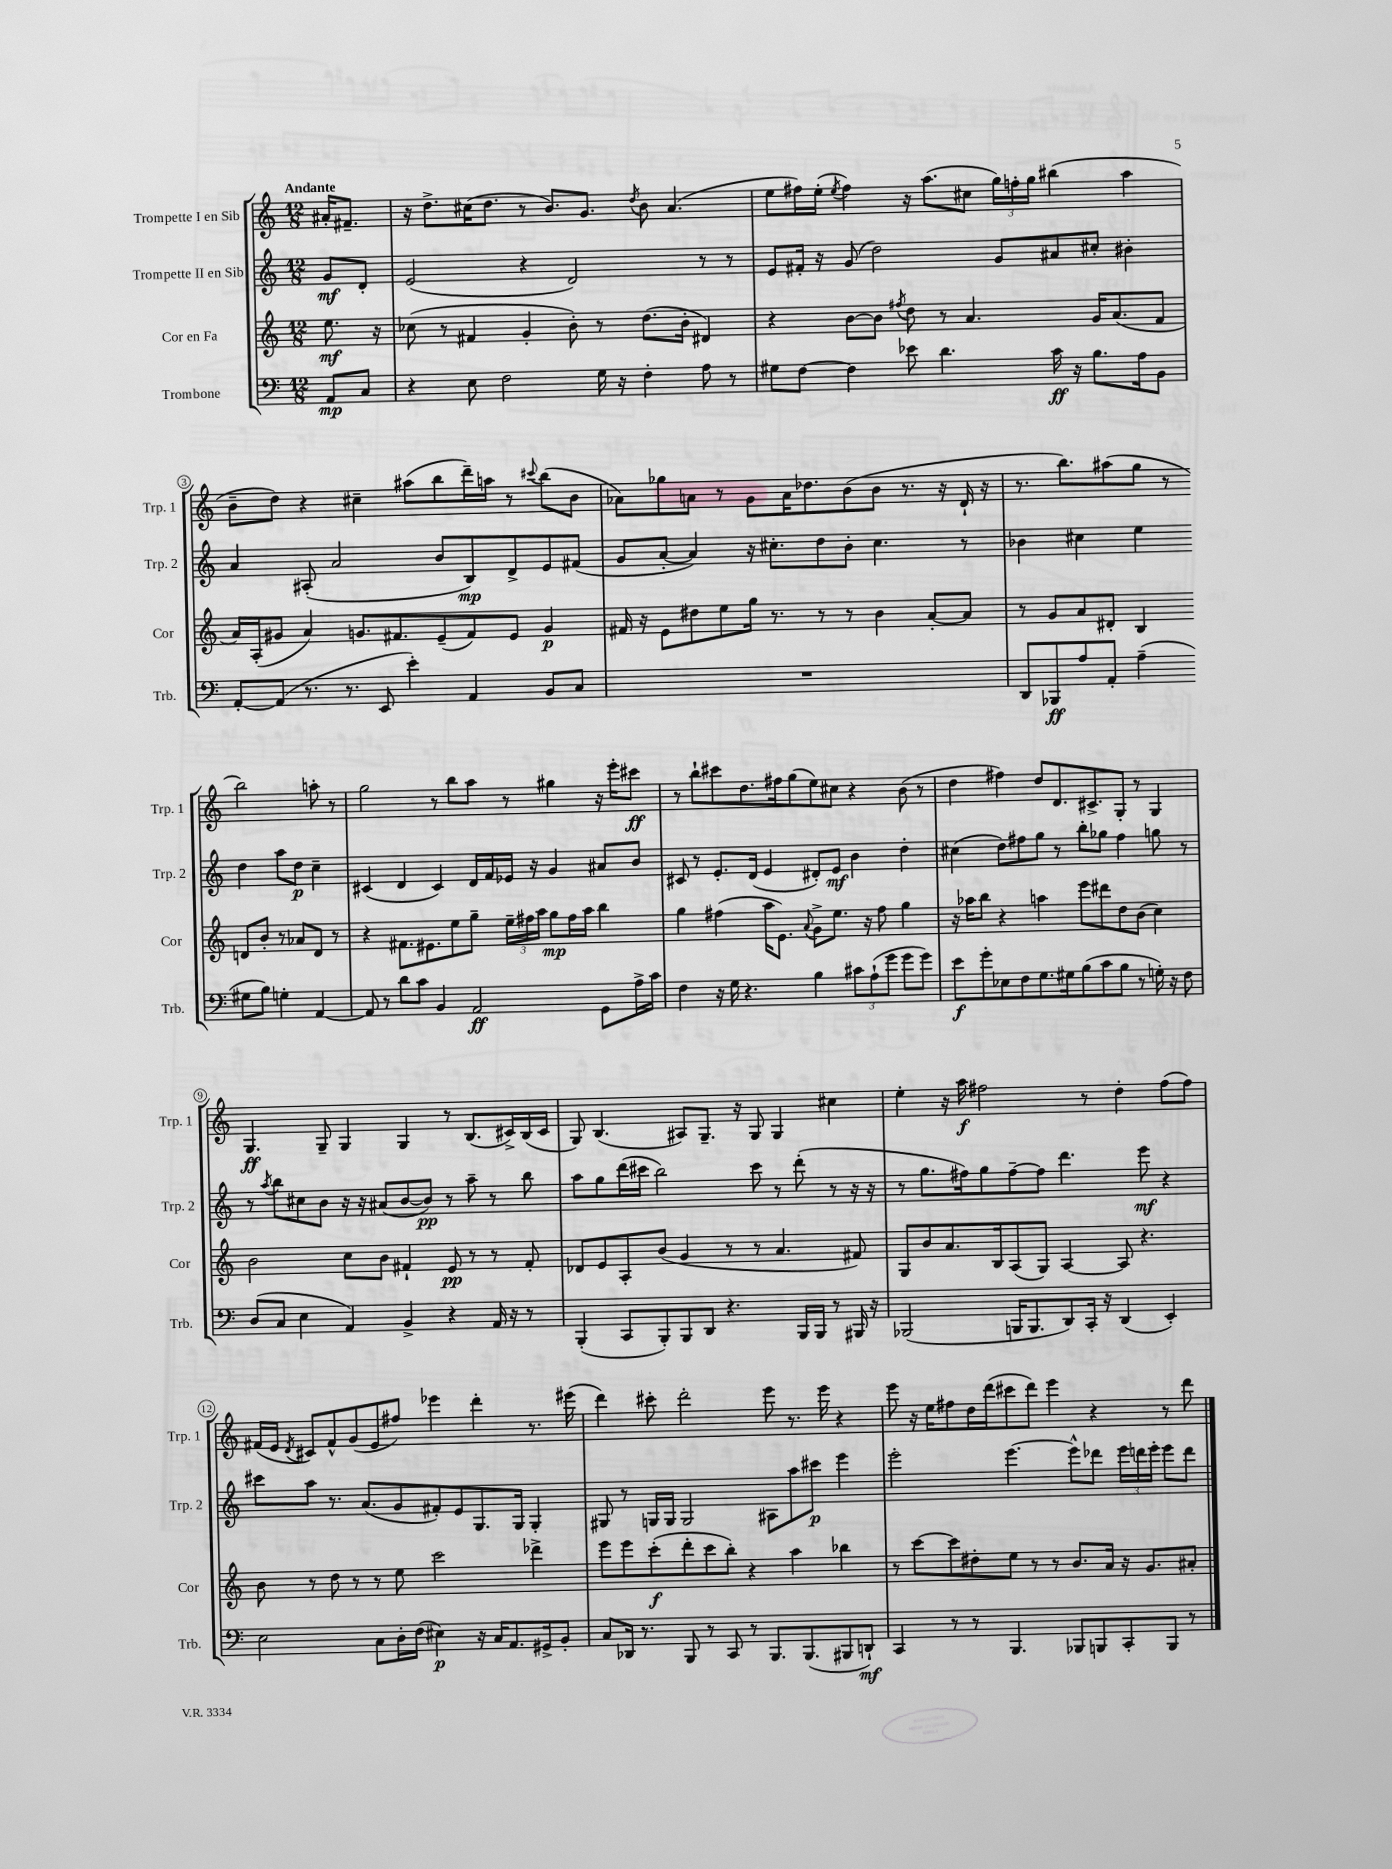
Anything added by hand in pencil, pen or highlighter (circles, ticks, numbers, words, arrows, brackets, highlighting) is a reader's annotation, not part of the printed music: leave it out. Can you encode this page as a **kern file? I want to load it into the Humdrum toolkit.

**kern	**dynam	**kern	**dynam	**kern	**dynam	**kern	**dynam
*part4	*part4	*part3	*part3	*part2	*part2	*part1	*part1
*staff4	*staff4	*staff3	*staff3	*staff2	*staff2	*staff1	*staff1
*I"Trombone	*	*I"Cor en Fa	*	*I"Trompette II en Sib	*	*I"Trompette I en Sib	*
*I'Trb.	*	*I'Cor	*	*I'Trp. 2	*	*I'Trp. 1	*
*clefF4	*	*clefG2	*	*clefG2	*	*clefG2	*
*k[]	*	*k[]	*	*k[]	*	*k[]	*
*M12/8	*	*M12/8	*	*M12/8	*	*M12/8	*
=	=	=	=	=	=	=	=
!	!	!	!	!	!	!LO:TX:a:B:t=Andante	!
8AA/L	mp	8.ee\	mf	8g/L	mf	16a#X'/KL	.
.	.	.	.	.	.	8.f#X~/J	.
8C/J	.	.	.	8d'/J	.	.	.
.	.	16r	.	.	.	.	.
=1	=1	=1	=1	=1	=1	=1	=1
4r	.	(8cc-X\	.	(2e/	.	16r	.
.	.	.	.	.	.	8.dd^\L	.
.	.	8r	.	.	.	.	.
8E\	.	4f#X/	.	.	.	(16cc#X\K	.
.	.	.	.	.	.	8.dd\J	.
2F\	.	.	.	.	.	.	.
.	.	4g'/	.	4r	.	8r	.
.	.	.	.	.	.	8.b/L)	.
.	.	8b'\)	.	2d/)	.	.	.
.	.	.	.	.	.	8.g/J	.
16G\	.	8r	.	.	.	.	.
16r	.	.	.	.	.	.	.
.	.	.	.	.	.	8qdd/	.
4F'\	.	(8.dd\L	.	.	.	8b\	.
.	.	.	.	.	.	(4.a/	.
.	.	16b'\Jk	.	.	.	.	.
8A\	.	4d#X/)	.	8r	.	.	.
8r	.	.	.	8r	.	.	.
=2	=2	=2	=2	=2	=2	=2	=2
8G#X\L	.	4r	.	8e/L	.	8ee\L	.
[8F\J	.	.	.	16f#X'/Jk	.	16ff#X\L)	.
.	.	.	.	16r	.	(16ee'\JJ	.
.	.	.	.	.	.	8qee/	.
4F\]	.	[8b\L	.	(8g/	.	4ff#\)	.
.	.	8b\J]	.	2dd\)	.	.	.
.	.	8qff#X/	.	.	.	.	.
8e-X\	.	8dd\	.	.	.	16r	.
.	.	.	.	.	.	(8.aa\L	.
4.d\	.	8r	.	.	.	.	.
.	.	4.a/	.	.	.	8cc#X\J	.
.	.	.	.	8g/L	.	24gg\LL)	.
.	.	.	.	.	.	24ffn'\	.
.	.	.	.	.	.	24gg\JJ	.
16c\	ff	.	.	8a#X/	.	(4bb#X\	.
16r	.	.	.	.	.	.	.
8.B\L	.	16g/KL	.	8cc#X'/J	.	.	.
.	.	(8.a/	.	.	.	.	.
.	.	.	.	4b#X'\	.	4aa\	.
16A\k	.	.	.	.	.	.	.
8BB\J	.	8f/J	.	.	.	.	.
!!LO:LB:g=z
=3	=3	=3	=3	=3	=3	=3	=3
[8AA'/L	.	16a/LL)	.	4a/	.	8b~\L	.
.	.	(16A'/J	.	.	.	.	.
(8AA/J]	.	8g#X/J	.	.	.	8dd\J)	.
8.r	.	4a/)	.	(8A#X'/	.	4r	.
.	.	.	.	2a/	.	.	.
8.r	.	.	.	.	.	.	.
.	.	8.gn/L	.	.	.	4cc#X~\	.
8EE/	.	.	.	.	.	.	.
.	.	8.f#X/	.	.	.	.	.
4e'\)	.	.	.	.	.	(8aa#X\L	.
.	.	(8e~/	.	8b/L	.	8bb\	.
4AA/	.	8f#/)	.	8B/)	mp	16ddd~\L)	.
.	.	.	.	.	.	16aan\JJ	.
.	.	8e/J	.	8d^/	.	8r	.
.	.	.	.	.	.	8qqccc#X/	.
8BB/L	.	4g/	p	8e/	.	(8bb\L	.
8C/J	.	.	.	(8f#X/J	.	8b\J	.
=4	=4	=4	=4	=4	=4	=4	=4
1.r	.	16f#X/	.	8g/L	.	8a-X\L)	.
.	.	16r	.	.	.	.	.
.	.	8e\L	.	[8a'/J	.	8gg-X\	.
.	.	8dd#X\	.	4a/])	.	8an\J	.
.	.	8ee\	.	.	.	8r	.
.	.	16gg\Jk	.	16r	.	8g\L	.
.	.	8.r	.	8.cc#X'\L	.	.	.
.	.	.	.	.	.	16a\K	.
.	.	.	.	.	.	8.dd-X\	.
.	.	8r	.	8dd\	.	.	.
.	.	8r	.	8b'\J	.	(8b\	.
.	.	4b\	.	4.cc#\	.	8b\J	.
.	.	.	.	.	.	8.r	.
.	.	[8a'/L	.	.	.	.	.
.	.	.	.	.	.	16r	.
.	.	8a/J]	.	8r	.	16d`/	.
.	.	.	.	.	.	16r	.
=5	=5	=5	=5	=5	=5	=5	=5
8DD/L	.	8r	.	4b-X\	.	8.r	.
8BBB-X/	ff	8g/L	.	.	.	.	.
.	.	.	.	.	.	8.bb\L)	.
8A/	.	8a/	.	4cc#X\	.	.	.
8AA'/J	.	8d#X'/J	.	.	.	(8aa#X\	.
(4A~\	.	4B/	.	4ee\	.	8gg\J	.
.	.	.	.	.	.	8r	.
8G#X\L	.	8dn/L	.	4dd\	.	2bb\)	.
8B\J)	.	8b'/J	.	.	.	.	.
4Gn'\	.	8r	.	8aa\L	.	.	.
.	.	8a-X/L	.	8dd\J	p	.	.
[4AA/	.	8d/J	.	4cc#~\	.	8aan'\	.
.	.	8r	.	.	.	8r	.
!!LO:LB:g=z
=6	=6	=6	=6	=6	=6	=6	=6
8AA/]	.	4r	.	(4c#X/	.	2gg\	.
8r	.	.	.	.	.	.	.
8d\L	.	8.f#X\L	.	4d/	.	.	.
8c\J	.	.	.	.	.	.	.
.	.	8.e#X\	.	.	.	.	.
4BB/	.	.	.	4c#/)	.	8r	.
.	.	8ee\	.	.	.	8bb\L	.
2AA/	ff	8gg~\J	.	16d/LL	.	8aa\J	.
.	.	.	.	16f/	.	.	.
.	.	24ee~\LL	.	16e-X/JJ	.	8r	.
.	.	24ff#X\	.	.	.	.	.
.	.	.	.	16r	.	.	.
.	.	24aa\JJ	.	.	.	.	.
.	.	8gg\L	mp	4g/	.	4gg#X\	.
.	.	16ff#\L	.	.	.	.	.
.	.	16aa\JJ	.	.	.	.	.
8GG\L	.	4bb\	.	8a#X/L	.	16r	.
.	.	.	.	.	.	16eee'\KL	.
16A^\L	.	.	.	8b/J	.	8ccc#X\J	ff
16c\JJ	.	.	.	.	.	.	.
=7	=7	=7	=7	=7	=7	=7	=7
4F\	.	4gg\	.	8c#X/	.	8r	.
.	.	.	.	8r	.	8bb`\L	.
16r	.	(4ff#X\	.	8.e'/L	.	8ccc#X\	.
16G\	.	.	.	.	.	.	.
4.r	.	.	.	.	.	8.dd\	.
.	.	.	.	(16d/Jk	.	.	.
.	.	16aa\KL	.	4e/	.	.	.
.	.	8.e\J)	.	.	.	16ff#X\k	.
.	.	.	.	.	.	(8gg\	.
.	.	8qqa/	.	.	.	.	.
4B\	.	8g^\L	.	8d#X'/L)	.	8ee\)	.
.	.	8.ee\J	.	8e/J	mf	8cc#X\J	.
12c#X\L	.	.	.	4b\	.	4r	.
.	.	16r	.	.	.	.	.
(12A`\	.	.	.	.	.	.	.
.	.	8ff#\	.	.	.	.	.
12g\J	.	.	.	.	.	.	.
8g\L	.	4gg\	.	4dd'\	.	(8b\	.
8g\J)	.	.	.	.	.	8r	.
=8	=8	=8	=8	=8	=8	=8	=8
8e\L	f	16r	.	(4cc#X\	.	4dd\	.
.	.	16aa-X\KL	.	.	.	.	.
8g'\	.	8bb\J	.	.	.	.	.
8E-X\	.	4r	.	8dd\L)	.	4ff#X\)	.
8F\	.	.	.	8ff#X\	.	.	.
8.G\	.	4aan\	.	8gg\J	.	8dd/L	.
.	.	.	.	8r	.	8.d/	.
16G#X\k	.	.	.	.	.	.	.
(8B\	.	8eee\L	.	8bb'\L	.	.	.
.	.	.	.	.	.	8.c#X^/	.
8c\	.	8ddd#X\	.	8gg-X\J	.	.	.
8B\J	.	8dd\	.	4ff#\	.	8G'/J	.
8r	.	(8b\J	.	.	.	8r	.
16Gn'\)	.	4cc\)	.	8ggn\	.	4G/	.
16r	.	.	.	.	.	.	.
8F\	.	.	.	8r	.	.	.
!!LO:LB:g=z
=9	=9	=9	=9	=9	=9	=9	=9
(8D/L	.	2b\	.	8r	.	4.G/	ff
.	.	.	.	8qaa/	.	.	.
8C/J	.	.	.	8bb\L	.	.	.
4E\	.	.	.	8cc#X\	.	.	.
.	.	.	.	8b\J	.	8G~/	.
4AA/)	.	8cc\L	.	16r	.	4G/	.
.	.	.	.	16r	.	.	.
.	.	8b\J	.	(8a#X/L	.	.	.
4BB^/	.	4f#X`/	.	[8b/	.	4G/	.
.	.	.	.	8b/J])	pp	.	.
4r	.	8e/	pp	8r	.	8r	.
.	.	8r	.	8aa~\	.	(8.B/L	.
16AA/	.	8r	.	8r	.	.	.
16r	.	.	.	.	.	16c#X^/L)	.
8r	.	8f#'/	.	8bb\	.	(16B/	.
.	.	.	.	.	.	16c#/JJ	.
=10	=10	=10	=10	=10	=10	=10	=10
(4BBB'/	.	8d-X/L	.	8aa\L	.	8G/)	.
.	.	8e/	.	8gg\	.	(4.B/	.
8CC/L	.	8A'/	.	(16ddd\L	.	.	.
.	.	.	.	16ccc#X\JJ	.	.	.
8BBB'/)	.	(8b/J	.	2bb\)	.	.	.
8BBB/	.	4g/	.	.	.	8A#X/L)	.
8DD/J	.	.	.	.	.	8.G~/J	.
4.r	.	8r	.	.	.	.	.
.	.	.	.	.	.	16r	.
.	.	8r	.	8ccc#\	.	8G/	.
.	.	4.a/	.	8r	.	4G/	.
16BBB/LL	.	.	.	(8ddd'\	.	.	.
16BBB/JJ	.	.	.	.	.	.	.
8r	.	.	.	8r	.	4cc#X\	.
16BBB#X/	.	8f#X/)	.	16r	.	.	.
16r	.	.	.	16r	.	.	.
=11	=11	=11	=11	=11	=11	=11	=11
(2BBB-X/	.	8G/L	.	8r	.	4ee'\	.
.	.	8b/	.	8.gg\L	.	.	.
.	.	8.a/	.	.	.	16r	.
.	.	.	.	16ff#X\k)	.	16aa\	f
.	.	.	.	8gg\	.	2ff#X\	.
.	.	16B/k	.	.	.	.	.
16BBBn/KL	.	(8A/	.	[8ff#~\	.	.	.
8.BBB/	.	.	.	.	.	.	.
.	.	8G/J)	.	8ff#\J]	.	.	.
8DD/)	.	[4A/	.	4.ddd\	.	.	.
16CC'/Jk	.	.	.	.	.	8r	.
16r	.	.	.	.	.	.	.
(4DD/	.	8A/]	.	.	.	4dd'\	.
.	.	4.r	.	8eee\	mf	.	.
4EE'/)	.	.	.	4r	.	(8ff#\L	.
.	.	.	.	.	.	8ff#\J)	.
!!LO:LB:g=z
=12	=12	=12	=12	=12	=12	=12	=12
2E\	.	8b\	.	8ccc#X\L	.	(16f#X/LL	.
.	.	.	.	.	.	16e/JJ	.
.	.	.	.	.	.	8qd/	.
.	.	8r	.	8aa\J	.	8c#X/L)	.
.	.	8dd\	.	8.r	.	8f#^^/	.
.	.	8r	.	.	.	(8g/	.
.	.	.	.	(8.a/L	.	.	.
8C\L	.	8r	.	.	.	8e/	.
16D'\L	.	8ee\	.	8g/	.	8ff#X/J)	.
(16F\JJ	.	.	.	.	.	.	.
4E#X\)	p	2ccc\	.	8f#X'/)	.	4eee-X\	.
.	.	.	.	8e/	.	.	.
16r	.	.	.	8.G/	.	4ddd'\	.
16C/KL	.	.	.	.	.	.	.
8.AA/	.	.	.	.	.	.	.
.	.	.	.	16G/Jk	.	.	.
.	.	4ddd-X^\	.	4G'/	.	8.r	.
16GG#X^/k	.	.	.	.	.	.	.
8BB'/J	.	.	.	.	.	.	.
.	.	.	.	.	.	(16eee#X\	.
=13	=13	=13	=13	=13	=13	=13	=13
8C/L	.	8eee\L	.	8G#X/	.	4ddd\)	.
16DD-X/Jk	.	8eee\	.	8r	.	.	.
8.r	.	.	.	.	.	.	.
.	.	(8ccc'\	f	16Gn/LL	.	8ccc#X'\	.
.	.	.	.	16G/JJ	.	.	.
8BBB/	.	8ddd'\	.	2G/	.	2ddd'\	.
8r	.	8ccc\	.	.	.	.	.
8CC/	.	8bb'\J)	.	.	.	.	.
8r	.	4r	.	.	.	.	.
8.BBB/L	.	.	.	8A#X\L	.	8eee\	.
.	.	4aa\	.	8aa\	.	8.r	.
(8.BBB/	.	.	.	.	.	.	.
.	.	.	.	8ccc#X\J	p	.	.
.	.	.	.	.	.	16eee\	.
8BBB#X/	.	4bb-X\	.	4eee\	.	4r	.
8DDn`/J)	mf	.	.	.	.	.	.
=14	=14	=14	=14	=14	=14	=14	=14
4CC/	.	8r	.	2eee'\	.	8eee\	.
.	.	[8ccc\L	.	.	.	16r	.
.	.	.	.	.	.	16ee\KL	.
8r	.	8ccc\]	.	.	.	8ff#X\	.
8r	.	8dd#X'\	.	.	.	16dd\L	.
.	.	.	.	.	.	(16ddd\J	.
4.BBB/	.	8ee\J	.	[4.eee\	.	8ccc#X\	.
.	.	8r	.	.	.	8ddd\J)	.
.	.	8r	.	.	.	4eee\	.
8BBB-X/L	.	8.b/L	.	8eee^^\L]	.	.	.
8BBBn/	.	.	.	8ddd-X\J	.	4r	.
.	.	16a/Jk	.	.	.	.	.
8CC'/	.	16r	.	24eee\LL	.	.	.
.	.	.	.	24dddn\	.	.	.
.	.	8.g/L	.	.	.	.	.
.	.	.	.	24eee'\JJ	.	.	.
8BBB/J	.	.	.	8eee\L	.	8r	.
8r	.	8a#X'/J	.	8ddd\J	.	8ddd\	.
==	==	==	==	==	==	==	==
*-	*-	*-	*-	*-	*-	*-	*-
